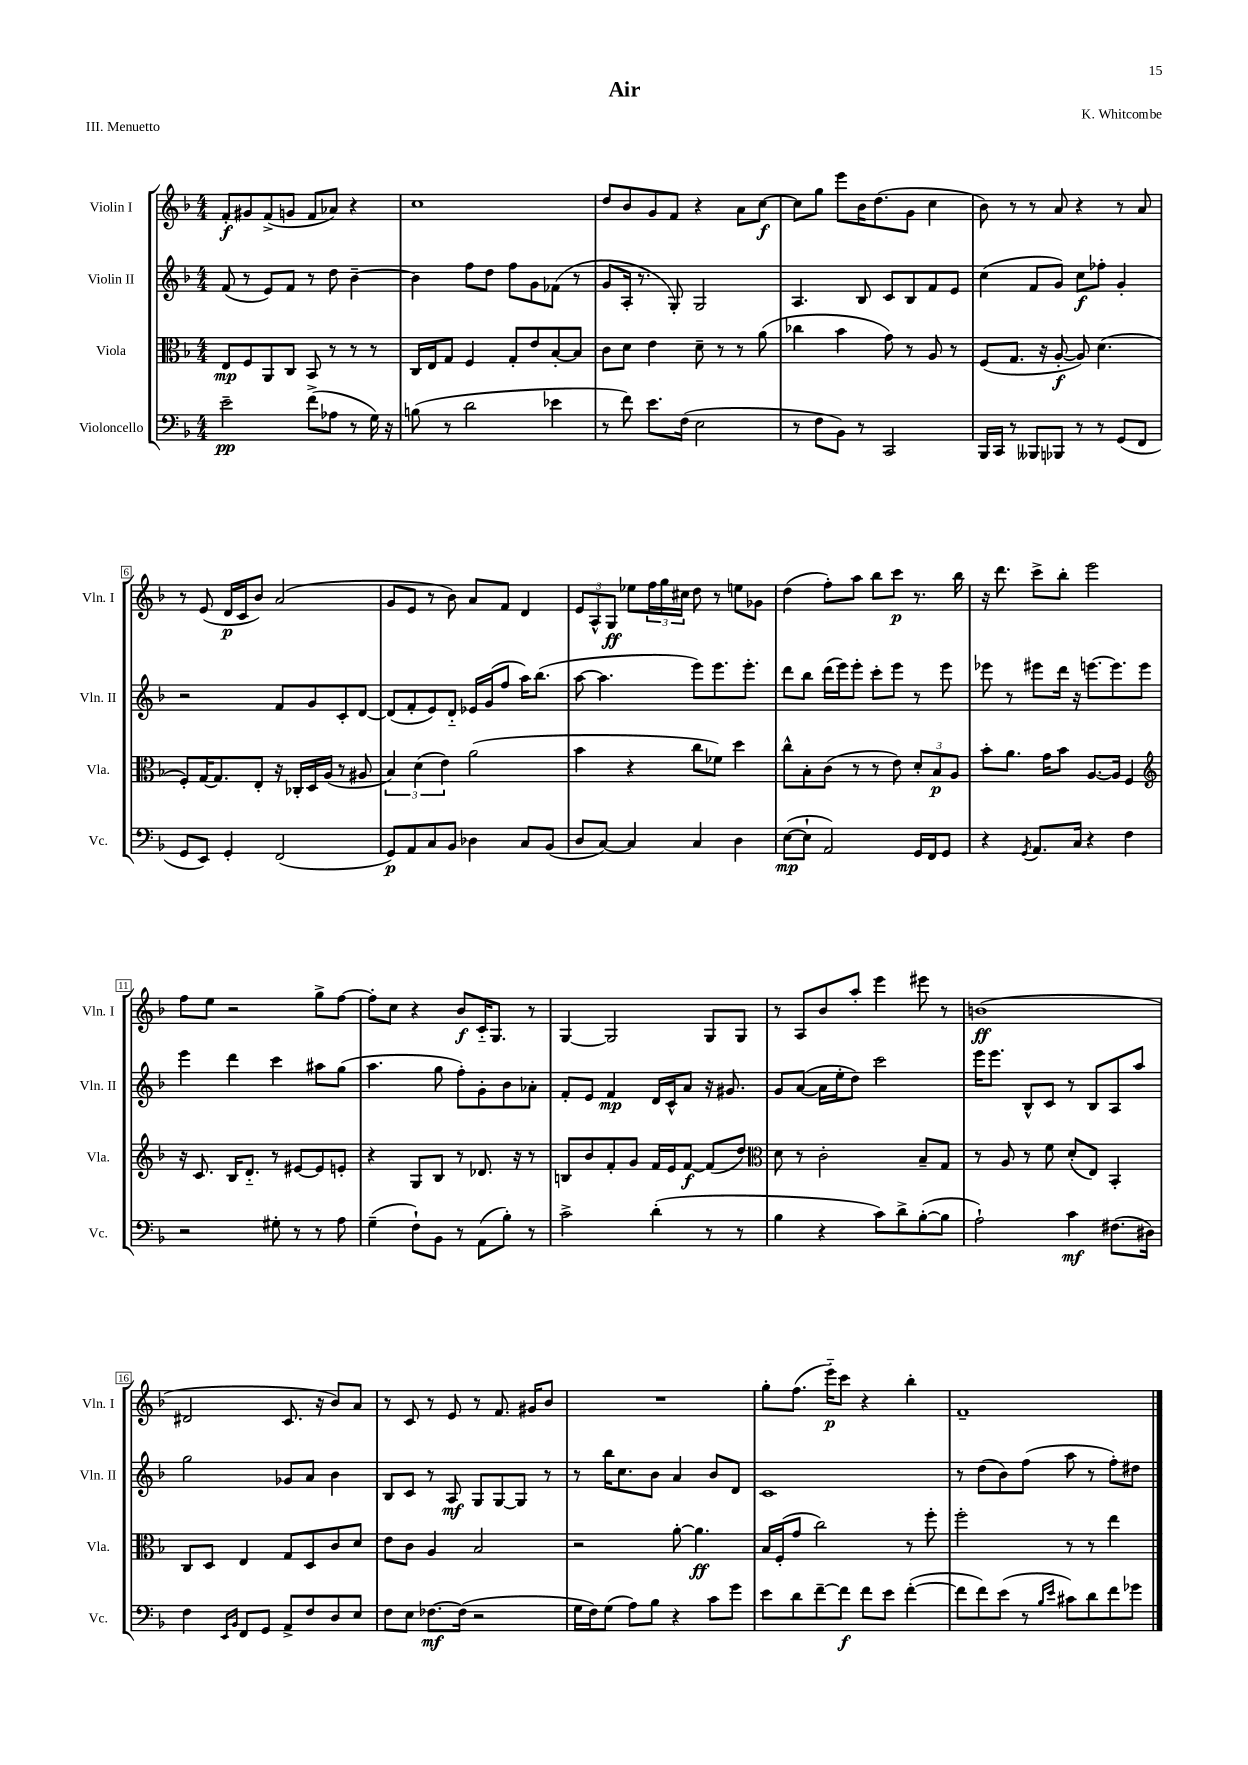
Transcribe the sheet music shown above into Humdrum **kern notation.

**kern	**kern	**kern	**kern
*staff4	*staff3	*staff2	*staff1
*clefF4	*clefC3	*clefG2	*clefG2
*k[b-]	*k[b-]	*k[b-]	*k[b-]
*M4/4	*M4/4	*M4/4	*M4/4
2e~	8E	(8f	8f'
.	8F	8r	8g#
.	8AA	8e)	(8f^
.	8C	8f	8g
(8f^	8BB-	8r	8f
8A-	8r	8dd	8a-)
8r	8r	[4b-~	4r
16G)	8r	.	.
16r	.	.	.
=	=	=	=
(8B	16C	4b-]	1cc
.	16E	.	.
8r	8G	.	.
2d	4F	8ff	.
.	.	8dd	.
.	8G'	8ff	.
.	8e	8g	.
4e-	[8B-'	(8f-	.
.	8B-]	8r	.
=	=	=	=
8r	8c	8g	8dd
8f)	8d	16A'	8b-
.	.	8.r	.
8.e	4e	.	8g
.	.	8G')	8f
(16F	.	.	.
2E	8d~	2G	4r
.	8r	.	.
.	8r	.	8a
.	(8a	.	[8cc
=	=	=	=
8r	4cc-	4.A	8cc]
8F	.	.	8gg
8BB-)	4b-	.	8eee
8r	.	8B-	16b-
.	.	.	(8.dd
2CC	8g)	8c	.
.	8r	8B-	8g
.	8A	8f	4cc
.	8r	8e	.
=	=	=	=
16BBB-	(8F	(4cc	8b-)
16CC	.	.	.
8r	8.G	.	8r
8BBB--	.	8f	8r
.	16r	.	.
8BBB-	[8A'	8g)	8a
8r	8A])	8cc	4r
8r	(4.d	8ff-'	.
(8GG	.	4g'	8r
8FF	.	.	8a
=	=	=	=
8GG	8F')	2r	8r
8EE)	[16G	.	(8e
.	8.G]	.	.
4GG'	.	.	16d
.	.	.	16c
.	8E'	.	8b-)
(2FF	16r	8f	(2a
.	16C-'	.	.
.	16D	8g	.
.	(16A	.	.
.	8r	8c'	.
.	8A#	[8d	.
=	=	=	=
8GG)	6B-)	(8d]	8g
8AA	.	8f'	8e
.	(6d	.	.
8C	.	8e)	8r
.	6e)	.	.
8BB-	.	8d'~	8b-)
4D-	(2a	16e-	8a
.	.	(16g	.
.	.	8ff	8f
8C	.	16aa)	4d
.	.	(8.bb-	.
(8BB-	.	.	.
=	=	=	=
8D	4b-	[8aa	12e
.	.	.	12A^^
[8C)	.	4.aa]	.
.	.	.	12G
4C]	4r	.	8ee-
.	.	.	24ff
.	.	.	24gg
.	.	.	24cc#
4C	8cc	8eee)	8dd
.	8f-)	8.eee	8r
4D	4dd	.	8ee
.	.	8.eee'	.
.	.	.	8g-
=	=	=	=
([8E	8cc^^	8ddd	(4dd
8E`]	8B-'	8bb-	.
2AA)	(8c	(16ddd	8ff')
.	.	16eee)	.
.	8r	8eee'	8aa
.	8r	8ccc'	8bb-
.	8e)	8eee	8ccc
16GG	12d'	8r	8.r
16FF	.	.	.
.	12B-	.	.
8GG	.	8eee	.
.	12A	.	.
.	.	.	16bb-
=	=	=	=
4r	8b-'	8eee-	16r
.	.	.	8.ddd
.	8.a	8r	.
8qGG	.	.	.
8.AA	.	8eee#	8ccc^
.	16g	.	.
.	8b-	16ddd	8bb-'
16C	.	16r	.
4r	[8.A	[8.eee	2eee
.	16A]	8.eee]	.
4F	4F	.	.
.	.	8eee	.
=	=	=	=
*	*clefG2	*	*
2r	16r	4eee	8ff
.	8.c	.	.
.	.	.	8ee
.	16B-	4ddd	2r
.	8.d'~	.	.
8G#'	8r	4ccc	.
8r	[8e#	.	.
8r	8e#]	8aa#	8gg^
8A	8e'	(8gg	[8ff
=	=	=	=
(4G~	4r	4.aa	8ff']
.	.	.	8cc
8F`)	8G	.	4r
8BB-	8B-	8gg	.
8r	8r	8ff')	8b-
(8AA	8.d-	8g'	16c'~
.	.	.	8.G
8B-')	.	8b-	.
.	16r	.	.
8r	8r	8a-'	8r
=	=	=	=
2c^	8B	8f'	[4G
.	8b-	8e	.
.	8f'	4f	2G]
.	8g	.	.
(4d'	16f	16d	.
.	16e	16c^^	.
.	[8f	8a	.
8r	(8f]	16r	8G
.	.	8.g#	.
8r	8dd)	.	8G
=	=	=	=
*	*clefC3	*	*
4B-	8d	8g	8r
.	8r	([8a	8A
4r	2c'	16a]	8b-
.	.	16ee'	.
.	.	8dd)	8aa'
8c)	.	2ccc	4eee
8d^	.	.	.
([8B-'	8B-~	.	8eee#
8B-]	8G	.	8r
=	=	=	=
2A`)	8r	16eee	(1b
.	.	8.eee	.
.	8A	.	.
.	8r	8B-^^	.
.	8f	8c	.
4c	(8d'	8r	.
.	8E)	8B-	.
(8.F#	4BB-'	8A	.
.	.	8aa	.
16D#)	.	.	.
=	=	=	=
4F	8C	2gg	2d#
.	8D	.	.
16qqEE	.	.	.
16qqBB-	.	.	.
8FF	4E	.	.
8GG	.	.	.
8AA^	8G	8g-	8.c
8F	8D	8a	.
.	.	.	16r
8D	8c	4b-	8b-)
8E	8d	.	8a
=	=	=	=
8F	8e	8B-	8r
8E	8c	8c	8c
[8.F-	4A	8r	8r
.	.	8A	8e
(16F-]	.	.	.
2r	2B-	8G	8r
.	.	[8G	8.f
.	.	8G]	.
.	.	.	16g#
.	.	8r	8b-
=	=	=	=
16G	2r	8r	1r
16F)	.	.	.
(8G	.	16bb-	.
.	.	8.cc	.
8A)	.	.	.
8B-	.	8b-	.
4r	[8a'	4a	.
.	4.a]	.	.
8c	.	8b-	.
8g	.	8d	.
=	=	=	=
8e	16B-	1c	8gg'
.	(16F'	.	.
8d	8g	.	(8.ff
[8f~	2cc)	.	.
.	.	.	16eee'~)
8f]	.	.	8ccc
8f	.	.	4r
8e	.	.	.
([4f'	8r	.	4bb-'
.	8ff'	.	.
=	=	=	=
8f]	2ff'	8r	1f~
8f)	.	(8dd	.
(8e	.	8b-)	.
8r	.	(8ff	.
16qqB-	.	.	.
16qqe	.	.	.
8c#)	8r	8aa	.
8d	8r	8r	.
8f	4ee	8ff')	.
8g-	.	8dd#	.
==	==	==	==
*-	*-	*-	*-
